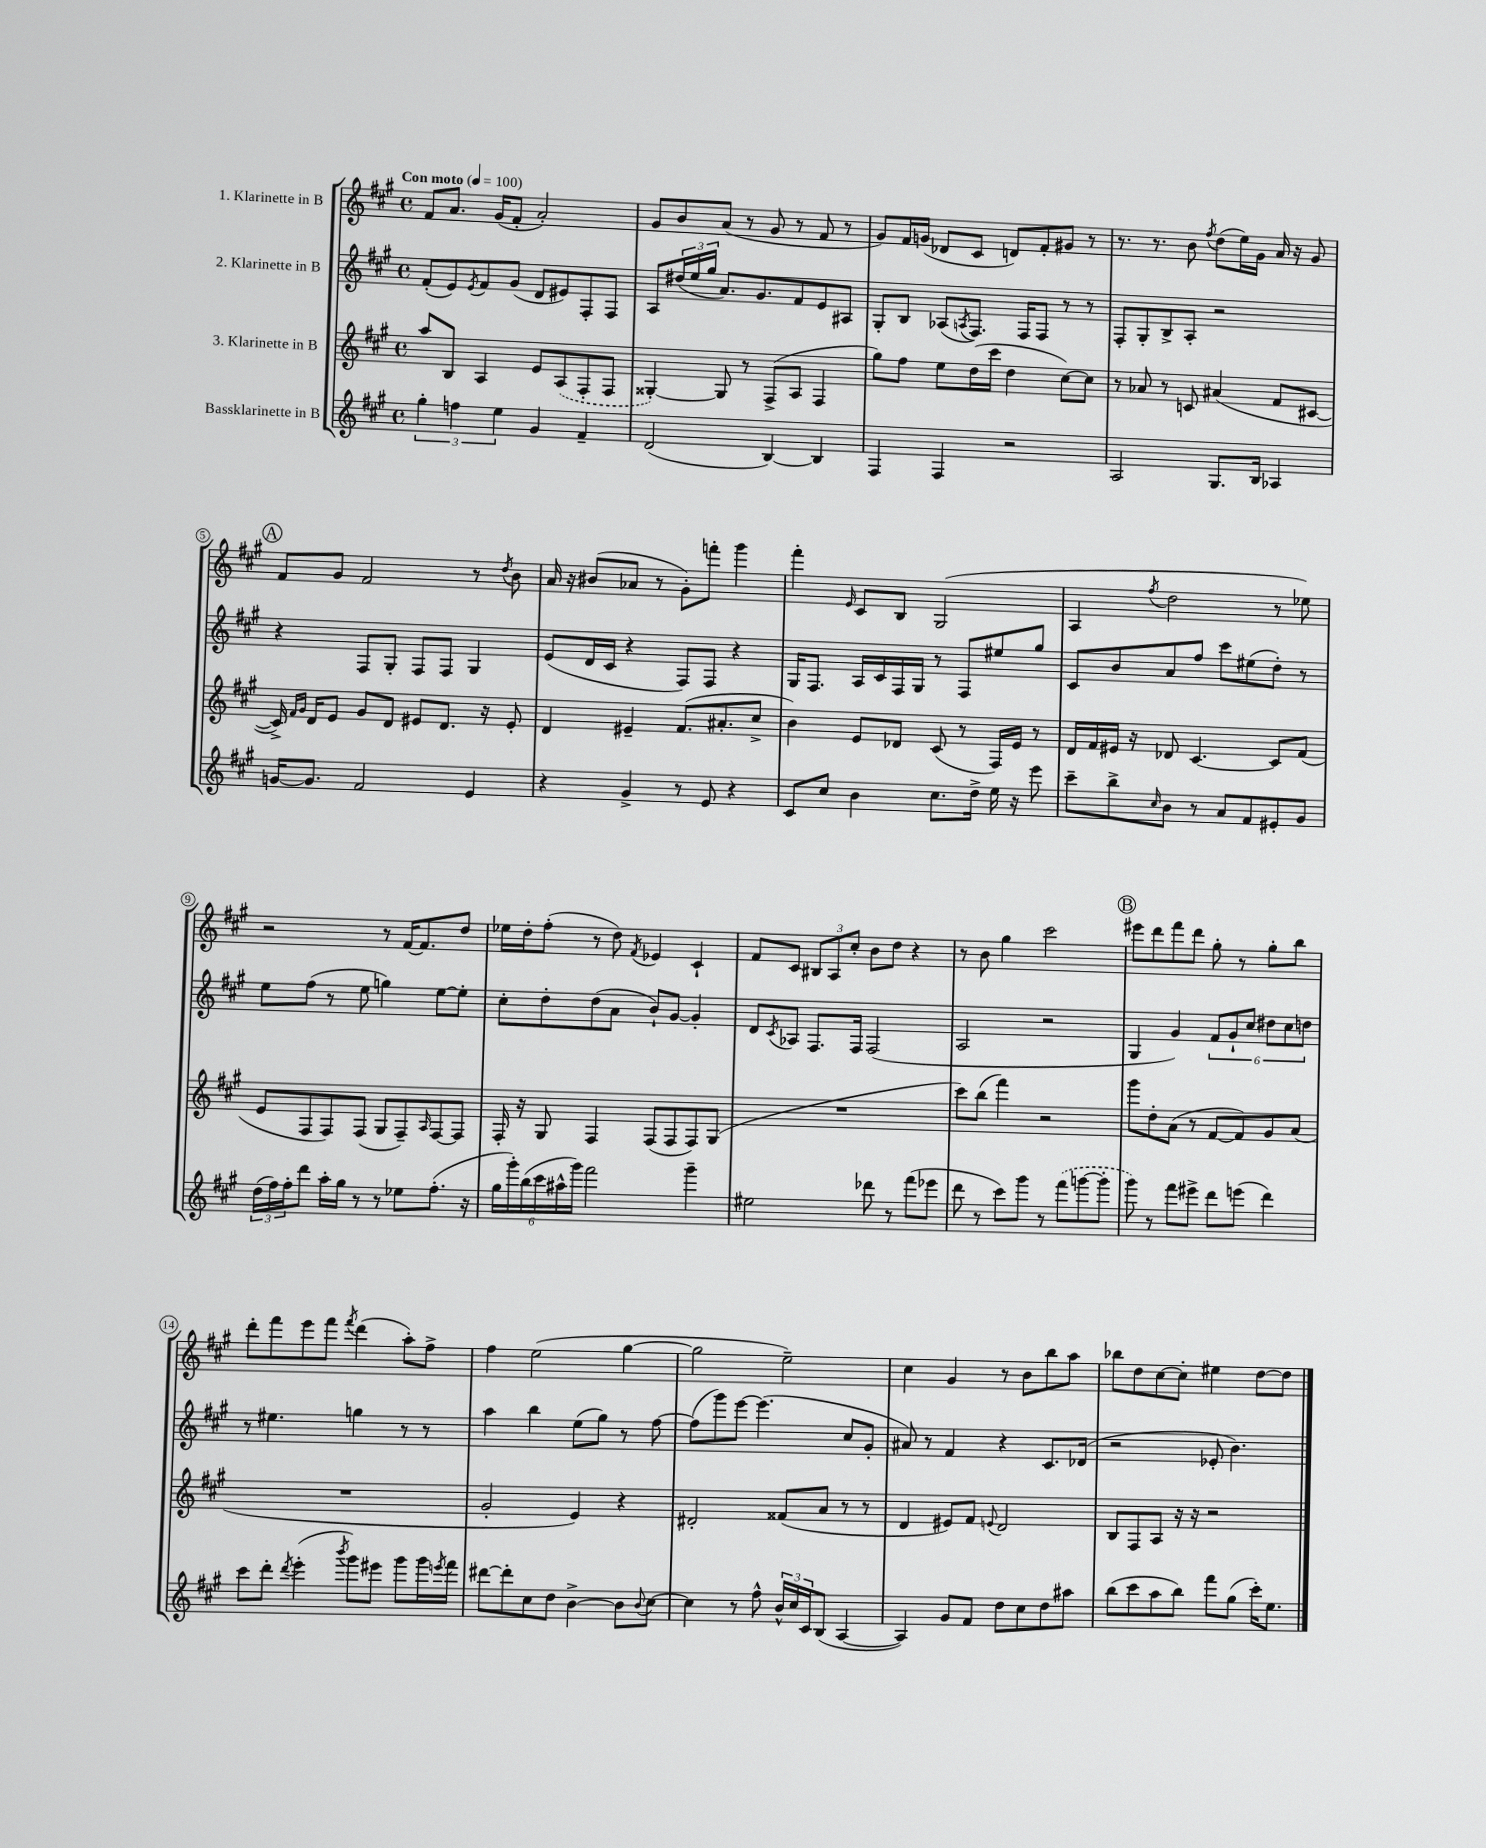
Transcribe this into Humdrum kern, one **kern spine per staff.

**kern	**kern	**kern	**kern
*part4	*part3	*part2	*part1
*staff4	*staff3	*staff2	*staff1
*I"Bassklarinette in B	*I"3. Klarinette in B	*I"2. Klarinette in B	*I"1. Klarinette in B
*clefG2	*clefG2	*clefG2	*clefG2
*k[f#c#g#]	*k[f#c#g#]	*k[f#c#g#]	*k[f#c#g#]
*M4/4	*M4/4	*M4/4	*M4/4
*met(c)	*met(c)	*met(c)	*met(c)
*MM100	*MM100	*MM100	*MM100
=1	=1	=1	=1
!	!	!	!LO:TX:a:B:t=Con moto
6gg#'\	8aa/L	(8f#'/L	8f#/L
.	8B/J	8e/)	8.a/J
6ffn\	.	.	.
.	.	8qe/	.
.	4A/	8f#/	.
.	.	.	(16g#/KL
6ee\	.	.	.
.	.	(8g#/J	8f#'/J
4g#/	8e/L	8d/L	2a'/)
.	(8A/	8e#X/)	.
4f#~/	8F#'/	8F#'/	.
.	8F#/J	8F#/J	.
=2	=2	=2	=2
(2d/	[4G##X'/)	8A/L	8g#/L
.	.	(24dd#X/L	8b/
.	.	24ee/	.
.	.	24gg#/JJ	.
.	8G##/]	8.a/L)	(8a/J
.	8r	.	8r
.	.	8.g#/	.
[4B/)	(8F#^/L	.	8g#/
.	8A/J	8f#/	8r
4B/]	4F#/	8e/	8f#/
.	.	8A#X/J	8r
=3	=3	=3	=3
4F#/	8gg#\L)	8G#'/L	8g#/L)
.	8ff#\J	8B/J	16f#/L
.	.	.	(16gn/JJ
4F#/	8ee\L	(8A-X/L	8d-X/L
.	.	8qAn/	.
.	(16dd\L	8.F#/J)	8c#/J
.	16ccc#\JJ	.	.
2r	4dd\	.	8dn/L)
.	.	16F#/KL	.
.	.	8F#/J	8f#'/
.	[8cc#\L)	8r	8g#X/J
.	8cc#\J]	8r	8r
=4	=4	=4	=4
2A/	8r	8F#'/L	8.r
.	8a-X/	8G#'/	.
.	.	.	8.r
.	8r	8B^/	.
.	8cn/	8A'/J	8b\
.	.	.	8qff#/
8.G#/L	(4a#X/	2r	(8dd\L
.	.	.	16ee\L)
16B/Jk	.	.	16g#\JJ
4A-X/	8f#/L	.	16a/
.	.	.	16r
.	[8c#X/J	.	8g#/
!!LO:LB:g=z
!!LO:REH:place=s1:t=A
=5	=5	=5	=5
[16gn/KL	16c#^/])	4r	8f#/L
.	16qqf#/LL	.	.
.	16qqg#/JJ	.	.
8.g/J]	16d/KL	.	.
.	8e/J	.	8g#/J
2f#/	8g#/L	8F#/L	2f#/
.	8d/J	8G#'/J	.
.	8e#X/L	8F#/L	.
.	8.d/J	8F#/J	.
4e/	.	4G#/	8r
.	16r	.	.
.	.	.	8qdd/
.	8e#'/	.	8b\
=6	=6	=6	=6
4r	4d/	(8e/L	16a/
.	.	.	16r
.	.	16d/L	(8b#X/L
.	.	16c#/JJ	.
4g#^/	4e#X~/	4r	8a-X/J
.	.	.	8r
8r	(8.f#/L	8F#/L)	8g#'\L)
8e/	.	8F#/J	8fffn'\J
.	8.a#X'/	.	.
4r	.	4r	4ggg#\
.	8cc#^/J	.	.
=7	=7	=7	=7
8c#/L	4b\)	16G#/KL	4fff#'\
.	.	8.F#/J	.
8cc#/J	.	.	.
.	.	.	16qqe/
4b\	8e/L	16A/LL	8c#/L
.	.	16c#/	.
.	8d-X/J	16F#/	8B/J
.	.	16G#/JJ	.
8.cc#\L	(8c#/	8r	(2G#/
.	8r	8F#/L	.
16dd^\Jk	.	.	.
16ee\	16F#/LL)	8ee#X/	.
16r	16e/JJ	.	.
8eee\	8r	8gg#/J	.
=8	=8	=8	=8
8ccc#~\L	16d/LL	8c#/L	4A/
.	16f#/	.	.
8bb^\	16e#X/JJ	8b/	.
.	16r	.	.
16qqcc#/	.	.	8qff#/
8b\J	8d-X/	8a/	2dd\
8r	[4.c#/	8ff#/J	.
8a/L	.	8ccc#\L	.
8f#/	.	(8ee#X\	.
8e#X'/	8c#/L]	8dd'\J)	8r
8g#/J	(8f#/J	8r	8ee-X\)
!!LO:LB:g=z
=9	=9	=9	=9
(24dd\LL	8e/L	8ee\L	2r
24ff#\)	.	.	.
24ff#'\J	.	.	.
8ddd\J	8F#/	(8ff#\J	.
16aa'\LL	8F#/)	8r	.
16gg#\JJ	.	.	.
8r	(8F#/J	8ee\	.
8r	8G#/L	4ggn\)	8r
8ee-X\L	8F#~/)	.	[16f#/KL
.	.	.	8.f#/]
.	16qqA/	.	.
(8.ff#'\J	[8F#/	[8ee\L	.
.	8F#/J]	8ee'\J]	8dd/J
16r	.	.	.
=10	=10	=10	=10
24gg#\LL	16F#'/	8cc#'\L	16ee-X\LL
24ggg#'\)	.	.	.
.	16r	.	16dd'\J
(24bb\	.	.	.
24ccc#\	8G#/	8dd'\	(8ff#'\J
24aa#X^^\	.	.	.
24ggg#\JJ)	.	.	.
2fff#\	4F#/	(8dd\	8r
.	.	8a\J	8dd\)
.	.	.	8qf#/
.	(8F#/L	8b`/L)	4e-X/
.	8F#/	[8g#/J	.
4ggg#~\	8F#/)	4g#'/]	4c#`/
.	(8G#/J	.	.
=11	=11	=11	=11
2ee#X\	1r	8d/L	8f#/L
.	.	8qc#/	.
.	.	8A-X/J	8c#/J
.	.	8.F#/L	12B#X/L
.	.	.	12A/
.	.	.	12cc#'/J
.	.	16F#/Jk	.
8ddd-X\	.	(2F#/	8b\L
8r	.	.	8dd\J
(8fff#\L	.	.	4r
8eee-X\J	.	.	.
=12	=12	=12	=12
8ddd\	8ccc#\L)	2A/	8r
8r	(8bb\J	.	8b\
8ccc#\L)	4fff#\)	.	4gg#\
8ggg#\J	.	.	.
8r	2r	2r	2ccc#\
(8fff#\L	.	.	.
[8gggn\	.	.	.
8ggg'\J]	.	.	.
!!LO:REH:place=s1:t=B
=13	=13	=13	=13
8ggg#\)	8ggg#\L	4G#/	8eee#X\L
8r	8dd'\	.	8ddd\
8fff#\L	(8a\J	4g#/)	8fff#\
8eee#X^\J	8r	.	8ddd\J
8ddd\L	[8f#/L	12f#/L	8gg#'\
.	.	12g#`/	.
(8eeen\J	8f#/])	.	8r
.	.	12cc#/J	.
4ddd\)	8g#/	12dd#X\L	8gg#'\L
.	.	12cc#\	.
.	(8a/J	.	8bb\J
.	.	12ddn\J	.
!!LO:LB:g=z
=14	=14	=14	=14
8ccc#\L	1r	8r	8ddd'\L
8ddd'\J	.	4.ee#X\	8fff#\
8qddd/	.	.	.
(4eee'\	.	.	8eee\
.	.	.	8fff#\J
8qbbb/	.	.	8qfff#/
8ggg#\L)	.	4ggn\	(4ddd\
8eee#X\J	.	.	.
8ggg#\L	.	8r	8aa'\L)
16ggg#\L	.	8r	8ff#^\J
8qeeen/	.	.	.
16fff#\JJ	.	.	.
=15	=15	=15	=15
[8ddd#X\L	2g#'/	4aa\	4ff#\
8ddd#'\]	.	.	.
8cc#\	.	4bb\	(2ee\
8dd\J	.	.	.
[4b^\	4e/)	(8ee\L	.
.	.	8gg#\J)	.
8b\L]	4r	8r	[4gg#\
8qqb/	.	.	.
[8cc#\J	.	[8ff#\	.
=16	=16	=16	=16
4cc#\]	2d#X'/	(8ff#\L]	2gg#\]
.	.	8ggg#\)	.
8r	.	[8eee\J	.
8ff#^^\	.	(4.eee\]	.
24b^^/LL	(8f##X/L	.	2ee~\)
24cc#/	.	.	.
24c#/J	.	.	.
(8B/J	8a/J	.	.
[4A/	8r	8cc#/L	.
.	8r	8g#'/J	.
=17	=17	=17	=17
4A/])	4d/	8a#X/)	4cc#\
.	.	8r	.
8g#/L	8e#X/L)	4f#/	4g#/
8f#/J	8f#/J	.	.
.	8qqen/	.	.
8dd\L	2d/	4r	8r
8cc#\	.	.	8b\L
8dd\	.	8.c#/L	8bb\
8aa#X\J	.	.	8aa\J
.	.	(16d-X/Jk	.
=18	=18	=18	=18
(8bb\L	8B/L	2r	8bb-X\L
8ccc#\	8F#/	.	8dd\
8aa\	8A/J	.	[8cc#\
8bb\J)	16r	.	8cc#'\J]
.	16r	.	.
8fff#\L	2r	8e-X'/	4ee#X\
(8gg#\J	.	4.b\)	.
16ccc#'\KL)	.	.	[8dd\L
8.ee\J	.	.	.
.	.	.	8dd\J]
==	==	==	==
*-	*-	*-	*-
